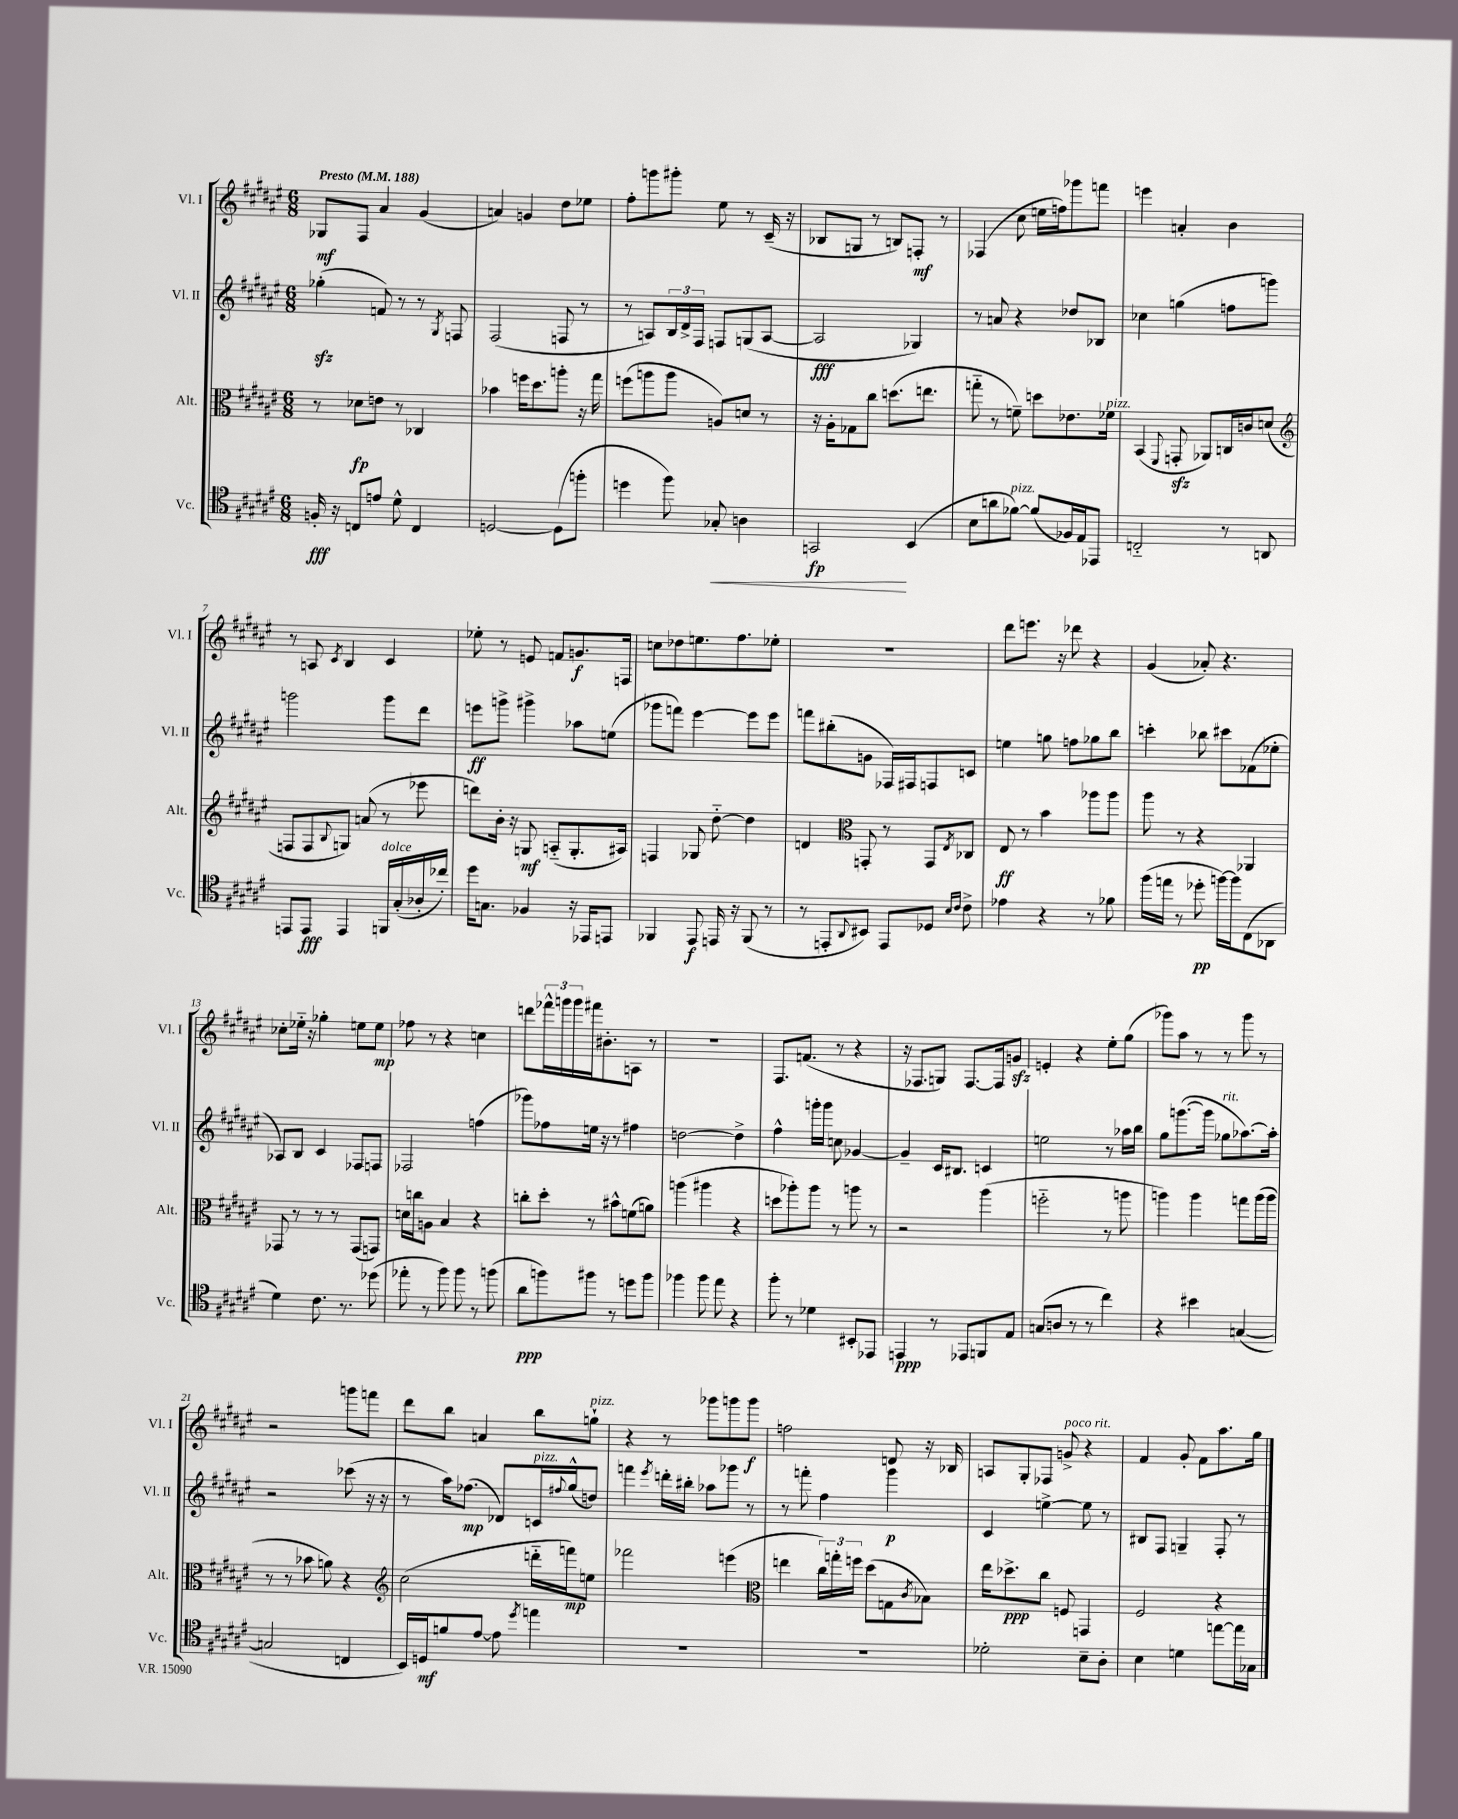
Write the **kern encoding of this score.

**kern	**dynam	**kern	**dynam	**kern	**dynam	**kern	**dynam
*part4	*part4	*part3	*part3	*part2	*part2	*part1	*part1
*staff4	*staff4	*staff3	*staff3	*staff2	*staff2	*staff1	*staff1
*I"Vc.	*	*I"Alt.	*	*I"Vl. II	*	*I"Vl. I	*
*I'Vc.	*	*I'Alt.	*	*I'Vl. II	*	*I'Vl. I	*
*clefC4	*	*clefC3	*	*clefG2	*	*clefG2	*
*k[f#c#g#d#a#e#]	*	*k[f#c#g#d#a#e#]	*	*k[f#c#g#d#a#e#]	*	*k[f#c#g#d#a#e#]	*
*M6/8	*	*M6/8	*	*M6/8	*	*M6/8	*
*MM188	*	*MM188	*	*MM188	*	*MM188	*
=1	=1	=1	=1	=1	=1	=1	=1
!	!	!	!	!	!	!LO:TX:a:B:t=Presto	!
16Fn'/	fff	8r	.	(4gg-Xzz'\	.	8G-X/L	mf
16r	.	.	.	.	.	.	.
8Cn/L	.	8d-X\L	fp	.	.	8F#/J	.
8en/J	.	8en\J	.	8fn/)	.	4a#/	.
8d#^^\	.	8r	.	8r	.	.	.
4C/	.	4C-X/	.	8r	.	(4g#/	.
.	.	.	.	8qG#/	.	.	.
.	.	.	.	8Fn/	.	.	.
=2	=2	=2	=2	=2	=2	=2	=2
[2Dn/	.	4b-X\	.	(2F#/	.	4an/)	.
.	.	16ffn\KL	.	.	.	4gn/	.
.	.	8.dd#\	.	.	.	.	.
(8D\L]	.	8aan'\J	.	8Fn/	.	8dd#\L	.
8ffn'\J	.	16r	.	8r	.	8ee-X\J	.
.	.	16gg#\	.	.	.	.	.
=3	=3	=3	=3	=3	=3	=3	=3
4ddn\	.	(8ffn\L	.	8r	.	8ff#'\L	.
.	.	8aan\	.	8An/L)	.	8gggn\	.
8ff#\)	.	8aa\J	.	24B/L	.	8ggg#X'\J	.
.	.	.	.	24d#^/	.	.	.
.	.	.	.	24F#/JJ	.	.	.
!	!LO:HP:b	!	!	!	!	!	!
8G-X'/	<	8An/L)	.	8Fn/L	.	8ee#\	.
4An\	.	8dn/J	.	(8Gn/	.	8r	.
.	.	8r	.	[8A/J	.	(16c#~/	.
.	.	.	.	.	.	16r	.
=4	=4	=4	=4	=4	=4	=4	=4
2GGn/	fp	16r	.	2A/]	fff	8B-X/L	.
.	.	16A#'\KL	.	.	.	.	.
.	.	8G-X\	.	.	.	8Gn/J	.
.	.	8cc#\J	.	.	.	8r	.
.	.	(8.ddn\L	.	.	.	8Bn/L)	.
(4BB/	[	.	.	4G-X/)	.	8Fn'/J	mf
.	.	8.een\J	.	.	.	.	.
.	.	.	.	.	.	8r	.
=5	=5	=5	=5	=5	=5	=5	=5
8B\L	.	8ggn\	.	8r	.	(4F-X/	.
8an\	.	8r	.	8an/	.	.	.
!LO:TX:a:i:t=pizz.	!	!	!	!	!	!	!
[8f-X\J)	.	8fn~\)	.	4r	.	8cc#\	.
(8f-/L]	.	8ddn\L	.	.	.	16een\LL	.
.	.	.	.	.	.	16ffn\J)	.
16F-X/L)	.	8.e-X\	.	8dd-X/L	.	8ggg-X\	.
16E#/J	.	.	.	.	.	.	.
8EE-X/J	.	.	.	8B-X/J	.	8fffn\J	.
!	!	!LO:TX:a:i:t=pizz.	!	!	!	!	!
.	.	16f-X\Jk	.	.	.	.	.
=6	=6	=6	=6	=6	=6	=6	=6
2Cn/	.	(4BB/	.	4cc-X\	.	4eeen\	.
.	.	8qqFF#/	.	.	.	.	.
.	.	8GGnzz'/	.	(4ggn\	.	4an'/	.
.	.	8AA-X/L)	.	.	.	.	.
8r	.	16Cn/L	.	8ffn\L	.	4b\	.
.	.	16cn/J	.	.	.	.	.
8AAn/	.	(8dn/J	.	8gggn\J)	.	.	.
!!LO:LB:g=z
=7	=7	=7	=7	=7	=7	=7	=7
*	*	*clefG2	*	*	*	*	*
8EEn/L	.	8Fn/L	.	2gggn\	.	8r	.
8EE/J	fff	8F/	.	.	.	8An/	.
.	.	8qqB/	.	.	.	8qc#/	.
4EE/	.	8Gn/J)	.	.	.	4B/	.
.	.	(8an/	.	.	.	.	.
!LO:TX:a:i:t=dolce	!	!	!	!	!	!	!
16FFn/LL	.	8r	.	8ggg\L	.	4c#/	.
(16G#'/	.	.	.	.	.	.	.
16A-X'/	.	8eee-X\	.	8ddd#\J	.	.	.
16cc-X'/JJ)	.	.	.	.	.	.	.
=8	=8	=8	=8	=8	=8	=8	=8
16dd#\KL	.	8dddn\L)	.	8eeen\L	ff	8ee-X'\	.
8.Gn\J	.	.	.	.	.	.	.
.	.	16b'\Jk	.	8gggn^\J	.	8r	.
.	.	16r	.	.	.	.	.
4F-X/	.	8Gn/	mf	4ggg#X^\	.	8en/	.
.	.	(8An/L	.	.	.	8fn/L	.
16r	.	8.G'/	.	8aa-X\L	.	8.gn/	f
16EE-X/KL	.	.	.	.	.	.	.
8EEn/J	.	.	.	(8een\J	.	.	.
.	.	16A#X/Jk)	.	.	.	16Fn/Jk	.
=9	=9	=9	=9	=9	=9	=9	=9
4FF-X/	.	4Fn/	.	8ggg-X\L	.	8ccn\L	.
.	.	.	.	8fffn\J)	.	8dd-X\	.
8EE#/	f	8G-X/	.	[4eee#\	.	8.een\	.
16EEn/	.	[8dd#\	.	.	.	.	.
16r	.	.	.	.	.	8.ff#\	.
(8FF-/	.	4dd#\]	.	8eee#\L]	.	.	.
8r	.	.	.	8eee#\J	.	8ee-X'\J	.
=10	=10	=10	=10	=10	=10	=10	=10
8r	.	4dn/	.	8fffn\L	.	2.r	.
8EEn'/L	.	.	.	(8bb#X'\	.	.	.
8qqAA#/	.	.	.	.	.	.	.
*	*	*clefC3	*	*	*	*	*
8BB#X/J)	.	8GGn'/	.	8gn\J	.	.	.
8EE/L	.	8r	.	16F-X/LL)	.	.	.
.	.	.	.	16F#X/J	.	.	.
8D-X/J	.	8GG/L	.	8Fn/	.	.	.
16qqB/LL	.	.	.	.	.	.	.
16qqc#/JJ	.	8qE#/	.	.	.	.	.
8c#^\	.	8C-X/J	.	8cn/J	.	.	.
=11	=11	=11	=11	=11	=11	=11	=11
4e-X\	.	8E#/	ff	4een\	.	8ddd#\L	.
.	.	8r	.	.	.	8.eeen\J	.
4r	.	4b\	.	8ggn\	.	.	.
.	.	.	.	.	.	16r	.
.	.	.	.	8ffn\L	.	8ddd-X\	.
8r	.	8aa-X\L	.	8gg-X\	.	4r	.
8f-X\	.	8aa-\J	.	8bb\J	.	.	.
=12	=12	=12	=12	=12	=12	=12	=12
(16ff#\LL	.	8aa#\	.	4cccn'\	.	(4g#/	.
16een\JJ	.	.	.	.	.	.	.
8r	.	8r	.	.	.	.	.
8dd-X'\	pp	4r	.	8bb-X\	.	8a-X'/)	.
[16ffn\LL)	.	.	.	8ccc#X\L	.	4.r	.
16ff\J]	.	.	.	.	.	.	.
(8C#\	.	4AA-X/	.	(8f-X\	.	.	.
8AA-X\J	.	.	.	8ee-X'\J	.	.	.
!!LO:LB:g=z
=13	=13	=13	=13	=13	=13	=13	=13
4d#\)	.	8GG-X/	.	8A-X/L)	.	8cc-X'\L	.
.	.	8r	.	8B/J	.	16ee-X\Jk	.
.	.	.	.	.	.	16r	.
8.c#\	.	8r	.	4c#/	.	4gg-X'\	.
.	.	8r	.	.	.	.	.
8.r	.	.	.	.	.	.	.
.	.	(8GG-/L	.	8F-X/L	.	8een\L	.
(8dd-X\	.	8GGn/J)	.	8Fn/J	.	8ee\J	mp
=14	=14	=14	=14	=14	=14	=14	=14
8ee-X'\	.	16dn\LL	.	2F-X/	.	8ff-X\	.
.	.	16ccn\J	.	.	.	.	.
8r	.	8An\J	.	.	.	8r	.
8ff#\)	.	4B/	.	.	.	4r	.
8ff#\	.	.	.	.	.	.	.
8r	.	4r	.	(4ffn\	.	4ccn\	.
(8ffn\	.	.	.	.	.	.	.
=15	=15	=15	=15	=15	=15	=15	=15
8a#\L	ppp	8ccn'\L	.	8ggg-X\L)	.	8dddn\L	.
8ffn\)	.	8dd#'\J	.	8ff-X\	.	24fff-X^^\L	.
.	.	.	.	.	.	24gggn\	.
.	.	.	.	.	.	24ggg\	.
8ff#X\J	.	8r	.	16een\Jk	.	16fff#X\J	.
.	.	.	.	16r	.	8.b#X'\	.
8r	.	8b#X^^\L	.	8r	.	.	.
8ddn\L	.	(8fn\	.	4ff#X\	.	8An\J	.
8ff#\J	.	8an\J)	.	.	.	8r	.
=16	=16	=16	=16	=16	=16	=16	=16
4ff-X\	.	(4aan\	.	[2ddn\	.	2.r	.
8ff-\	.	4aa#X\	.	.	.	.	.
8ee#\	.	.	.	.	.	.	.
4r	.	4r	.	4dd^\]	.	.	.
=17	=17	=17	=17	=17	=17	=17	=17
8ff#'\	.	8ddn\L	.	4ff#^^\	.	8.F#/L	.
8r	.	8aa-X'\)	.	.	.	.	.
.	.	.	.	.	.	(8.fn/J	.
4d-X\	.	8aa-\J	.	16gggn'\LL	.	.	.
.	.	.	.	16ggg\JJ	.	.	.
.	.	8r	.	8ccn\	.	8r	.
8BB#X'/L	.	8aan\	.	[4g-X/	.	4r	.
8EE-X/J	.	8r	.	.	.	.	.
=18	=18	=18	=18	=18	=18	=18	=18
4EEn/	ppp	2r	.	4g-~/]	.	16r	.
.	.	.	.	.	.	8.F-X/L	.
8r	.	.	.	16c#/KL	.	8Gn/J)	.
.	.	.	.	8.B#X/J	.	.	.
8EE-X/L	.	.	.	.	.	[8.F-/L	.
8FFn/	.	(4aa#\	.	4cn/	.	.	.
.	.	.	.	.	.	16F-/k]	.
8E#/J	.	.	.	.	.	8gnzz/J	.
=19	=19	=19	=19	=19	=19	=19	=19
(8Gn/L	.	2ffn\	.	2een\	.	4en'/	.
8An/J	.	.	.	.	.	.	.
8r	.	.	.	.	.	4r	.
8r	.	.	.	.	.	.	.
4cc#\)	.	8r	.	8r	.	8ee#'\L	.
.	.	8aan\	.	16aa-X\LL	.	(8gg#\J	.
.	.	.	.	16bb\JJ	.	.	.
=20	=20	=20	=20	=20	=20	=20	=20
4r	.	4aan\)	.	8gg#\L	.	8ggg-X\L)	.
.	.	.	.	([8.gggn\	.	8aa#\J	.
4b#X\	.	4aa\	.	.	.	8r	.
.	.	.	.	16ggg\Jk]	.	.	.
!	!	!	!	!LO:TX:a:i:t=rit.	!	!	!
.	.	.	.	8gg-X\L	.	8r	.
([4Gn/	.	8ggn\L	.	[8.aa-X\)	.	8ggg-\	.
.	.	(16aa\L	.	.	.	8r	.
.	.	16aa\JJ	.	16aa-'\Jk]	.	.	.
!!LO:LB:g=z
=21	=21	=21	=21	=21	=21	=21	=21
2Gn/]	.	8r	.	2r	.	2r	.
.	.	8r	.	.	.	.	.
.	.	8b-X\	.	.	.	.	.
.	.	8an\)	.	.	.	.	.
4Cn/	.	4r	.	(8ccc-X\	.	8gggn\L	.
.	.	.	.	16r	.	8fffn\J	.
.	.	.	.	16r	.	.	.
=22	=22	=22	=22	=22	=22	=22	=22
*	*	*clefG2	*	*	*	*	*
16BB/LL)	.	(2cc#\	.	8r	.	8ddd#\L	.
16Dn/J	mf	.	.	.	.	.	.
8fn/	.	.	.	16aa#\KL)	.	8bb\J	.
.	.	.	.	(8.ff-X\J	mp	.	.
[8e#/J	.	.	.	.	.	4an/	.
8e#\]	.	.	.	8d-X/L)	.	.	.
8qdd#/	.	.	.	.	.	.	.
!	!	!	!	!LO:TX:a:i:t=pizz.	!	!	!
4een\	.	16dddn\LL	.	16cn/L	.	8bb\L	.
.	.	.	.	8qqff#X/	.	.	.
.	.	16fffn\J)	mp	(16gg#^^/J	.	.	.
!	!	!	!	!	!	!LO:TX:a:i:t=pizz.	!
.	.	8een\J	.	8ddn/J)	.	8ggn`\J	.
=23	=23	=23	=23	=23	=23	=23	=23
2.r	.	2fff-X\	.	4fffn\	.	4r	.
.	.	.	.	8qeee#/	.	.	.
.	.	.	.	16dddn'\LL	.	8r	.
.	.	.	.	16bb#X'\JJ	.	.	.
.	.	.	.	8aa-X\L	.	8ggg-X\L	.
.	.	(4eeen\	.	8ggg-X\J	.	8gggn\	.
.	.	.	.	8r	.	8ggg\J	f
=24	=24	=24	=24	=24	=24	=24	=24
*	*	*clefC3	*	*	*	*	*
2.r	.	4een\	.	8r	.	2ffn\	.
.	.	.	.	8fffn'\	.	.	.
.	.	24cc#\LL)	.	4ff#\	.	.	.
.	.	24ggn'\	.	.	.	.	.
.	.	24ffn\JJ	.	.	.	.	.
.	.	(8dd#\L	.	.	.	.	.
.	.	8Gn\	.	4ggg#\	p	8dn/	.
.	.	8qc#/	.	.	.	.	.
.	.	8B-X\J)	.	.	.	16r	.
.	.	.	.	.	.	16B-X/	.
=25	=25	=25	=25	=25	=25	=25	=25
2d-X'\	.	16ee#\KL	.	4c#/	.	8An/L	.
.	.	8.dd-X^\	ppp	.	.	.	.
.	.	.	.	.	.	8G#'/	.
.	.	8cc#\J	.	[4een^\	.	8F-X/J	.
!	!	!	!	!	!	!LO:TX:a:i:t=poco rit.	!
.	.	8Fn/	.	.	.	8gn^/	.
8B~\L	.	4GGn/	.	8ee\]	.	4r	.
8A#'\J	.	.	.	8r	.	.	.
=26	=26	=26	=26	=26	=26	=26	=26
4B\	.	2F#/	.	8B#X/L	.	4f#/	.
.	.	.	.	8F#/J	.	.	.
4dn\	.	.	.	4Gn~/	.	8g#'/	.
.	.	.	.	.	.	8f#\L	.
[8een\L	.	4r	.	8F#'/	.	8.aa#\	.
16ee\L]	.	.	.	8r	.	.	.
16G-X\JJ	.	.	.	.	.	16gg#\Jk	.
==	==	==	==	==	==	==	==
*-	*-	*-	*-	*-	*-	*-	*-
